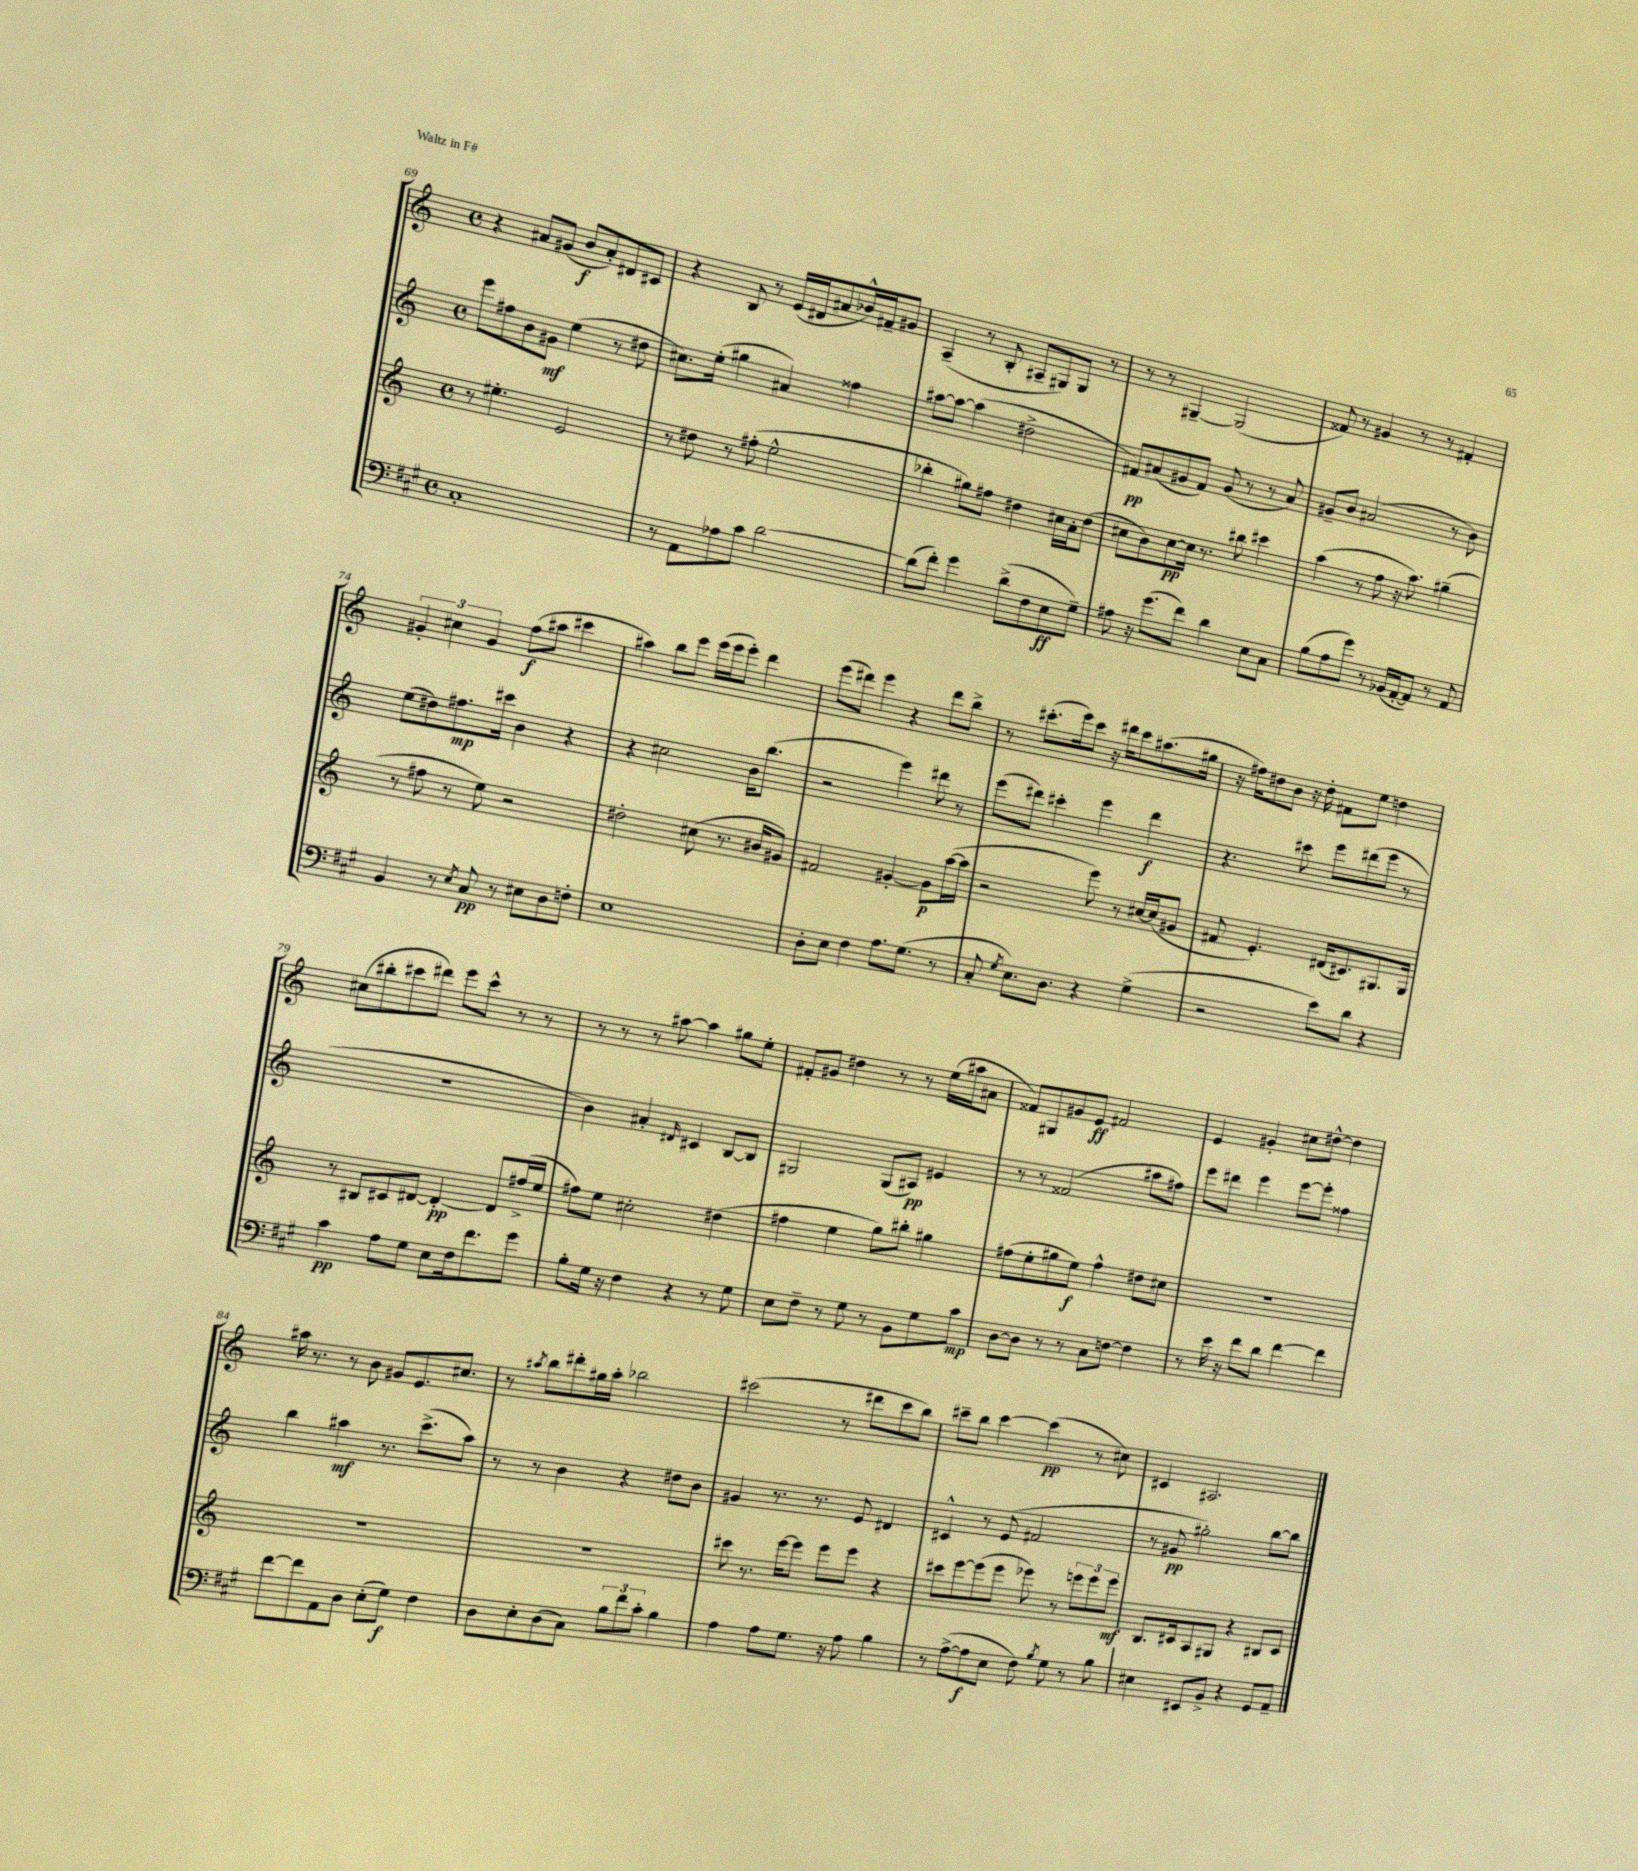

**kern	**dynam	**kern	**dynam	**kern	**dynam	**kern	**dynam
*part4	*part4	*part3	*part3	*part2	*part2	*part1	*part1
*staff4	*staff4	*staff3	*staff3	*staff2	*staff2	*staff1	*staff1
*clefF4	*	*clefG2	*	*clefG2	*	*clefG2	*
*k[f#c#g#]	*	*k[]	*	*k[]	*	*k[]	*
*M4/4	*	*M4/4	*	*M4/4	*	*M4/4	*
*met(c)	*	*met(c)	*	*met(c)	*	*met(c)	*
=69	=69	=69	=69	=69	=69	=69	=69
1C#'	.	8r	.	8eee\L	.	4r	.
.	.	4.ee#X'\	.	8ff#X\	.	.	.
.	.	.	.	8b\	.	8a#X/L	.
.	.	.	.	8g#X\J	mf	(8g#X/J	.
.	.	2e/	.	(4ee\	.	8b/L	f
.	.	.	.	.	.	8a#'/)	.
.	.	.	.	8r	.	8d#X/	.
.	.	.	.	8dd#X\	.	8c#X/J	.
=70	=70	=70	=70	=70	=70	=70	=70
8r	.	8r	.	8.cc#X\L)	.	4r	.
8AA\L	.	8dd#X\	.	.	.	.	.
.	.	.	.	(16ee'\Jk	.	.	.
8A-X\	.	8r	.	4gg#X\	.	8B/	.
8c#\J	.	(8ff#X'\	.	.	.	8r	.
[2d\	.	2ee^^\	.	4a#X/)	.	(16e/LL	.
.	.	.	.	.	.	16d#X/J	.
.	.	.	.	.	.	8a#X/	.
.	.	.	.	4ff##X\	.	16b-X^^/L)	.
.	.	.	.	.	.	16f#X~/J	.
.	.	.	.	.	.	8g#X/J	.
=71	=71	=71	=71	=71	=71	=71	=71
(8d\L]	.	4bb-X'\	.	[8aa#X\L	.	(4A~/	.
8f#'\J)	.	.	.	8aa#\J_	.	.	.
4g#\	.	8gg#X\L)	.	(4aa#\]	.	8r	.
.	.	8ff#X\J	.	.	.	8B'/	.
(8d^\L	.	4dd#X\	.	2dd#X^\	.	8A#X~/L	.
8F#\	.	.	.	.	.	8G#X/)	.
8E\	ff	16cc#X\LL	.	.	.	8G#/J	.
.	.	16a'\J	.	.	.	.	.
8G#~\J)	.	(8dd#\J	.	.	.	8r	.
=72	=72	=72	=72	=72	=72	=72	=72
8A#X\	.	8cc#X\L	.	8f#X/L)	pp	8r	.
16r	.	8b\)	.	(8a#X/	.	8r	.
(8.g#\L	.	.	.	.	.	.	.
.	.	[8cc#\	pp	8g#X/	.	[4G#X~/	.
8f#\J)	.	16cc#\Jk]	.	8f#/J)	.	.	.
.	.	8.r	.	.	.	.	.
4d\	.	.	.	(8g#/	.	(2G#/]	.
.	.	8bb#X\	.	8r	.	.	.
8E\L	.	4ccc#X\	.	8r	.	.	.
8C#\J	.	.	.	8a#/)	.	.	.
=73	=73	=73	=73	=73	=73	=73	=73
(8B\L	.	(4aa\	.	8g#X~/L	.	8f##X/)	.
8A\	.	.	.	8b/J	.	8r	.
8g#\J)	.	8r	.	(2a#X/	.	4g#X/	.
8r	.	8ff\	.	.	.	.	.
(16BB-X/LL	.	16r	.	.	.	8r	.
[16AA'/J	.	8.aa\)	.	.	.	.	.
8AA/J])	.	.	.	.	.	8r	.
8r	.	(4gg#X~\	.	8r	.	4f#X'/	.
8AA/	.	.	.	8b\)	.	.	.
!!LO:LB:g=z
=74	=74	=74	=74	=74	=74	=74	=74
4BB/	.	8r	.	(8ee\L	.	6g#X'/	.
.	.	8ff#X\	.	8dd#X\)	.	.	.
.	.	.	.	.	.	6cc#X\	.
8r	.	8r	.	8.ff#X\	mp	.	.
.	.	.	.	.	.	6g#/	.
8qE/	.	.	.	.	.	.	.
8C#/	pp	8ee\)	.	.	.	.	.
.	.	.	.	16ccc#X\Jk	.	.	.
8r	.	2r	.	4b\	.	(8ff\L	f
8E#X\L	.	.	.	.	.	8aa#X\J	.
8D\	.	.	.	4r	.	4ccc#X\	.
8Fn'\J	.	.	.	.	.	.	.
=75	=75	=75	=75	=75	=75	=75	=75
1E	.	2dd#X'\	.	4r	.	4aa#X\)	.
.	.	.	.	2cc#X\	.	8bb\L	.
.	.	.	.	.	.	8eee\J	.
.	.	(8cc#X\	.	.	.	(16eee\LL	.
.	.	.	.	.	.	16eee\J	.
.	.	8.r	.	.	.	8eee'\J)	.
.	.	.	.	16b\KL	.	4ddd\	.
.	.	16b#X/KL	.	(8.bb\J	.	.	.
.	.	8g#X/J)	.	.	.	.	.
=76	=76	=76	=76	=76	=76	=76	=76
8D'\L	.	2f#X/	.	2r	.	(8eee\L	.
8E\J	.	.	.	.	.	8ddd#X\J)	.
4F#\	.	.	.	.	.	4eee\	.
8.A\L	.	[4g#X'/	.	4eee\)	.	4r	.
(8.G#\J	.	.	.	.	.	.	.
.	.	8g#\L]	p	8ddd#X\	.	8ddd#\L	.
8r	.	([16aa\L	.	8r	.	8bb^\J	.
.	.	16aa\JJ]	.	.	.	.	.
=77	=77	=77	=77	=77	=77	=77	=77
8C#'/	.	2r	.	(8eee\L	.	8r	.
8qG#/	.	.	.	.	.	.	.
8.E\L)	.	.	.	8ddd#X\J)	.	(8.ccc#X'\L	.
.	.	.	.	4ccc#X'\	.	.	.
8.D\J	.	.	.	.	.	16eee\k)	.
.	.	.	.	.	.	8ccc#\J	.
4r	.	8eee\)	.	4eee\	.	16r	.
.	.	.	.	.	.	16ddd#X\KL	.
.	.	8r	.	.	.	8ccc#\	.
(4G#^\	.	[16cc#X/LL	.	4ddd#\	f	(8.aa#X\	.
.	.	(16cc#/J]	.	.	.	.	.
.	.	8g#X/J	.	.	.	.	.
.	.	.	.	.	.	16gg#X\Jk	.
=78	=78	=78	=78	=78	=78	=78	=78
2r	.	8f#X/	.	4.r	.	16r	.
.	.	.	.	.	.	16ff#X\KL)	.
.	.	4.e'/)	.	.	.	8dd#X\	.
.	.	.	.	.	.	8b\J	.
.	.	.	.	8ccc#X\	.	16r	.
.	.	.	.	.	.	16dd#'\	.
8e\L)	.	(16d#X/KL	.	8eee\L	.	8f#X\L	.
.	.	8.c#X/)	.	.	.	.	.
8d\J	.	.	.	(8ddd#X\	.	8ee\J	.
4r	.	8.G#X/	.	8eee\J	.	4ddn\	.
.	.	.	.	8r	.	.	.
.	.	16G#/Jk	.	.	.	.	.
!!LO:LB:g=z
=79	=79	=79	=79	=79	=79	=79	=79
4c#\	pp	8r	.	1r	.	(8cc#X\L	.
.	.	8B#X/L	.	.	.	8bb#X'\	.
8A\L	.	8c#X/	.	.	.	8ccc#X\	.
8G#\J	.	[8d#X/J	.	.	.	8ddd#X\J)	.
8E\L	.	4d#'/_	pp	.	.	8eee\L	.
16F#\k	.	.	.	.	.	8ccc#^^\J	.
8.f#\	.	.	.	.	.	.	.
.	.	8d#/L]	.	.	.	8r	.
8g#\J	.	(16ff#X^/L	.	.	.	8r	.
.	.	16ee/JJ	.	.	.	.	.
=80	=80	=80	=80	=80	=80	=80	=80
8B'\L	.	8ff#X\L)	.	4b\)	.	8r	.
16G#\Jk	.	8ee\J	.	.	.	8r	.
16r	.	.	.	.	.	.	.
4F#\	.	2cc#X'\	.	4a#X'/	.	8r	.
.	.	.	.	.	.	[8aa#X\	.
.	.	.	.	16qqd#X/	.	.	.
4r	.	.	.	4c#X/	.	4aa#\]	.
8r	.	(4dd#X\	.	[8B/L	.	8gg#X\L	.
8G#\	.	.	.	8B/J]	.	8ee'\J	.
=81	=81	=81	=81	=81	=81	=81	=81
8E\L	.	4ff#X\	.	2G#X/	.	8f#X'/L	.
8F#~\J	.	.	.	.	.	8g#X/J	.
8r	.	4ee\	.	.	.	4dd#X\	.
8G#\	.	.	.	.	.	.	.
8r	.	8gg\L)	.	(8G#/L	.	8r	.
8BB\L	.	8bb#X'\J	.	8A#X/J)	pp	8r	.
8G#\	.	4gg#X\	.	4e#X/	.	(16ee\LL	.
.	.	.	.	.	.	16aa#X\J	.
8c#\J	mp	.	.	.	.	8a#X\J	.
=82	=82	=82	=82	=82	=82	=82	=82
[8D\L	.	(8ff#X\L	.	8r	.	8f##X/L)	.
8D\J]	.	8ee'\	.	8r	.	8G#X/	.
8r	.	8gg#X\	.	(2f##X/	.	8g#X/	.
8r	.	8ee\J)	f	.	.	8e/J	ff
8C#\L	.	4ff#^^\	.	.	.	2f#X/	.
[8Fn\J	.	.	.	.	.	.	.
4F\]	.	8dd#X\L	.	8aa#X\L	.	.	.
.	.	8cc#X\J	.	8ff#X\J)	.	.	.
=83	=83	=83	=83	=83	=83	=83	=83
8r	.	1r	.	8eee\L	.	4e/	.
16e\	.	.	.	8ddd#X\J	.	.	.
16r	.	.	.	.	.	.	.
8f#\L	.	.	.	4eee\	.	4g#X'/	.
8d\J	.	.	.	.	.	.	.
[4f#\	.	.	.	[8eee\L	.	8cc#X\L	.
.	.	.	.	8eee'\J]	.	[8dd#X^^\J	.
4f#\]	.	.	.	4ff##X\	.	4dd#\]	.
!!LO:LB:g=z
=84	=84	=84	=84	=84	=84	=84	=84
[8f#\L	.	1r	.	4bb\	.	16aa#X\	.
.	.	.	.	.	.	8.r	.
8f#\]	.	.	.	.	.	.	.
8AA\	.	.	.	4aa#X\	mf	8r	.
8D\J	.	.	.	.	.	8b\	.
(8E'\L	.	.	.	8.r	.	8g#X/L	.
8G#\J)	f	.	.	.	.	8.e/	.
.	.	.	.	(8.ccc^\L	.	.	.
4F#\	.	.	.	.	.	.	.
.	.	.	.	.	.	8.cc#X/J	.
.	.	.	.	8aa#\J)	.	.	.
=85	=85	=85	=85	=85	=85	=85	=85
8D\L	.	1r	.	8r	.	8r	.
.	.	.	.	.	.	8qaa#X/	.
8E'\	.	.	.	8r	.	8bb\L	.
(8D\	.	.	.	4b\	.	8ddd#X'\	.
8C#\J)	.	.	.	.	.	16gg#X\L	.
.	.	.	.	.	.	16aa#'\JJ	.
12B\L	.	.	.	4r	.	2bb-X\	.
12f#\	.	.	.	.	.	.	.
12c#'\J	.	.	.	.	.	.	.
4B\	.	.	.	8dd#X\L	.	.	.
.	.	.	.	8b\J	.	.	.
=86	=86	=86	=86	=86	=86	=86	=86
4A\	.	8ccc#X\	.	4g#X/	.	(2ccc#X\	.
.	.	8.r	.	.	.	.	.
8A\L	.	.	.	8.r	.	.	.
.	.	[16eee\KL	.	.	.	.	.
8.G#\J	.	8eee\J]	.	.	.	.	.
.	.	.	.	8.r	.	.	.
.	.	8eee\L	.	.	.	8r	.
16r	.	.	.	.	.	.	.
8A\	.	8eee\J	.	8e/	.	8ddd#X\L	.
4B\	.	4r	.	4d#X/	.	8ccc#\	.
.	.	.	.	.	.	8bb\J)	.
=87	=87	=87	=87	=87	=87	=87	=87
8r	.	8ccc#X\L	.	4c#X^^/	.	8ccc#X~\L	.
([8A^\L	.	[8eee\	.	.	.	8bb\J	.
8A\]	f	(8eee\]	.	8r	.	[4ccc#\	.
8E\J	.	8eee\J	.	(8e/	.	.	.
8F#\)	.	8eee-X\)	.	2f#X/	.	(4ccc#\]	pp
8qB/	.	.	.	.	.	.	.
8G#\	.	8r	.	.	.	.	.
8r	.	12eeen\L	.	.	.	8r	.
.	.	12eee\	.	.	.	.	.
8B\	.	.	.	.	.	8cc#X\)	.
.	.	12eee\J	mf	.	.	.	.
=88	=88	=88	=88	=88	=88	=88	=88
4E#X\	.	8.B/L	.	8r	.	4c#X/	.
.	.	.	.	8g#X/	pp	.	.
.	.	16c#X/k	.	.	.	.	.
8EE#X/L	.	8A/	.	2gg#X'\)	.	2.A#X/	.
8BB^/J	.	8G#X/J	.	.	.	.	.
4r	.	4r	.	.	.	.	.
8GG#/L	.	8B#X/L	.	[8bb\L	.	.	.
8AA~/J	.	8c#/J	.	8bb\J]	.	.	.
==	==	==	==	==	==	==	==
*-	*-	*-	*-	*-	*-	*-	*-
